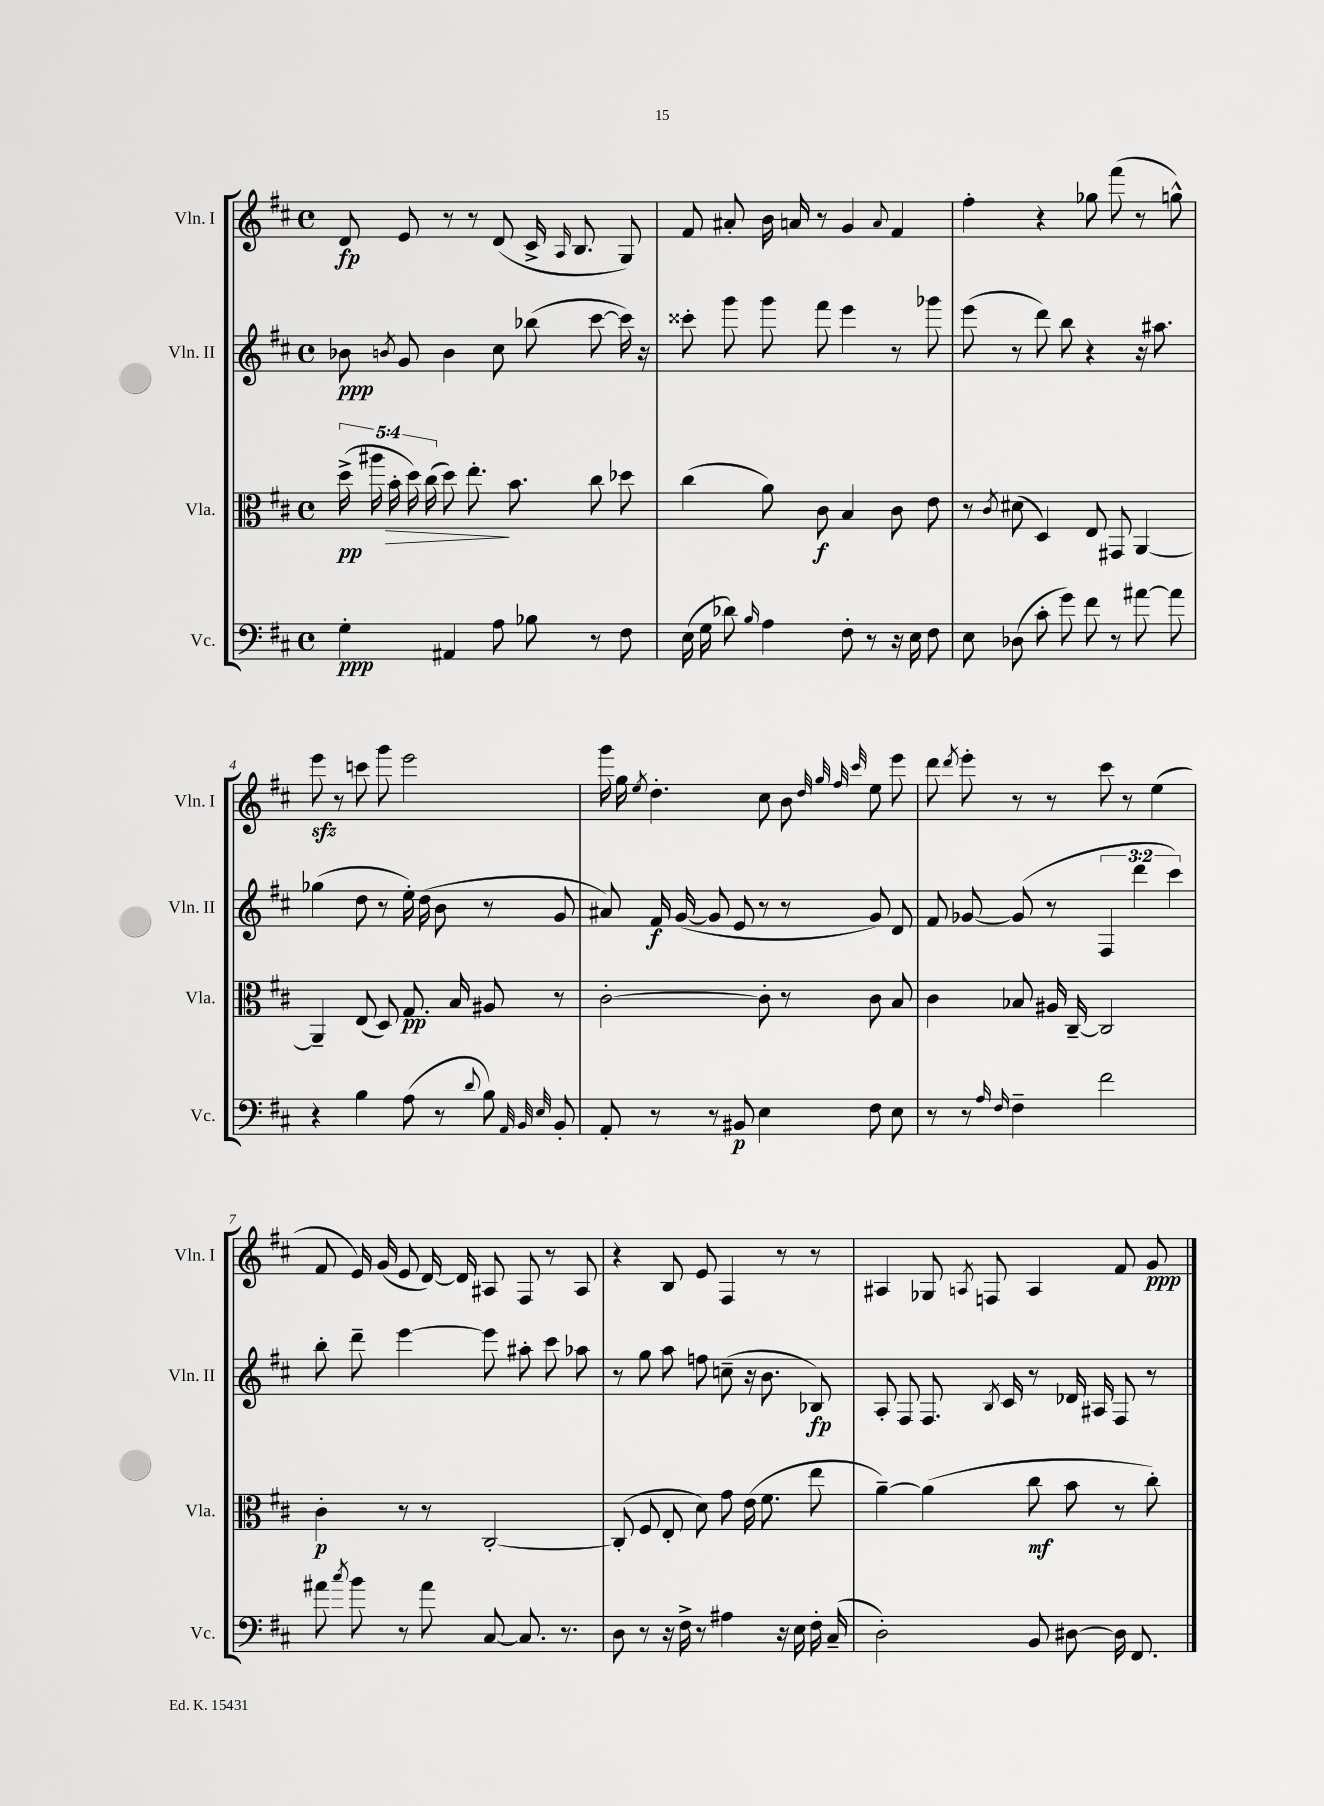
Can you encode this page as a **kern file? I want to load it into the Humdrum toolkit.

**kern	**dynam	**kern	**dynam	**kern	**dynam	**kern	**dynam
*part4	*part4	*part3	*part3	*part2	*part2	*part1	*part1
*staff4	*staff4	*staff3	*staff3	*staff2	*staff2	*staff1	*staff1
*I"Vc.	*	*I"Vla.	*	*I"Vln. II	*	*I"Vln. I	*
*I'Vc.	*	*I'Vla.	*	*I'Vln. II	*	*I'Vln. I	*
*clefF4	*	*clefC3	*	*clefG2	*	*clefG2	*
*k[f#c#]	*	*k[f#c#]	*	*k[f#c#]	*	*k[f#c#]	*
*M4/4	*	*M4/4	*	*M4/4	*	*M4/4	*
*met(c)	*	*met(c)	*	*met(c)	*	*met(c)	*
=1	=1	=1	=1	=1	=1	=1	=1
4G'\	ppp	(20dd^\	pp	8b-X\	ppp	8d/	fp
.	.	20aa#X\	.	.	.	.	.
!	!	!	!LO:HP:b	!	!	!	!
.	.	20b'\	>	.	.	.	.
.	.	.	.	8qbn/	.	.	.
.	.	.	.	8g/	.	8e/	.
.	.	20dd\)	.	.	.	.	.
.	.	(20cc#\	.	.	.	.	.
4AA#X/	.	8dd\)	.	4b\	.	8r	.
.	.	8.ee'\	.	.	.	8r	.
8A\	.	.	.	8cc#\	.	(8d/	.
.	.	8.b\	]	.	.	.	.
8B-X\	.	.	.	(8bb-X\	.	16c#^/	.
.	.	.	.	.	.	16qqA/	.
.	.	.	.	.	.	8.B/	.
8r	.	8cc#\	.	[8ccc#\	.	.	.
8F#\	.	8dd-X\	.	16ccc#\])	.	8G/)	.
.	.	.	.	16r	.	.	.
=2	=2	=2	=2	=2	=2	=2	=2
(16E\	.	(4cc#\	.	8ccc##X'\	.	8f#/	.
16G\	.	.	.	.	.	.	.
8d-X\)	.	.	.	8ggg\	.	8a#X'/	.
16qqB/	.	.	.	.	.	.	.
4A\	.	8a\)	.	8ggg\	.	16b\	.
.	.	.	.	.	.	16an/	.
.	.	8c#\	f	8fff#\	.	8r	.
8F#'\	.	4B/	.	4eee\	.	4g/	.
8r	.	.	.	.	.	.	.
.	.	.	.	.	.	8qqa/	.
16r	.	8c#\	.	8r	.	4f#/	.
16E\	.	.	.	.	.	.	.
8F#\	.	8e\	.	8ggg-X\	.	.	.
=3	=3	=3	=3	=3	=3	=3	=3
8E\	.	8r	.	(8eee\	.	4ff#'\	.
.	.	8qc#/	.	.	.	.	.
(8D-X\	.	(8d#X\	.	8r	.	.	.
8c#'\	.	4D/)	.	8ddd\)	.	4r	.
8g\)	.	.	.	8bb\	.	.	.
8f#\	.	8E/	.	4r	.	8gg-X\	.
8r	.	8GG#X/	.	.	.	(8fff#\	.
[8a#X\	.	[4AA/	.	16r	.	8r	.
.	.	.	.	8.aa#X\	.	.	.
8a#\]	.	.	.	.	.	8ggn^^\)	.
!!LO:LB:g=z
=4	=4	=4	=4	=4	=4	=4	=4
4r	.	4AA~/]	.	(4gg-X\	.	8eeezz\	.
.	.	.	.	.	.	8r	.
4B\	.	(8E/	.	8dd\	.	8cccn\	.
.	.	8D/)	.	8r	.	8ggg\	.
(8A\	.	8.G/	pp	16ee'\)	.	2eee\	.
.	.	.	.	(16dd\	.	.	.
8r	.	.	.	8b\	.	.	.
.	.	16B/	.	.	.	.	.
8qqd/	.	.	.	.	.	.	.
8B\)	.	8A#X/	.	8r	.	.	.
32qqAA/	.	.	.	.	.	.	.
32qqBB/	.	.	.	.	.	.	.
32qqE/	.	.	.	.	.	.	.
8BB'/	.	8r	.	8g/	.	.	.
=5	=5	=5	=5	=5	=5	=5	=5
8AA'/	.	[2c#'\	.	8a#X/)	.	16ggg\	.
.	.	.	.	.	.	16gg\	.
.	.	.	.	.	.	8qee/	.
8r	.	.	.	16f#/	f	4.dd'\	.
.	.	.	.	([16g/	.	.	.
8r	.	.	.	8g/]	.	.	.
8BB#X/	p	.	.	8e/	.	.	.
4E\	.	8c#'\]	.	8r	.	8cc#\	.
.	.	8r	.	8r	.	8b\	.
.	.	.	.	.	.	32qqdd/	.
.	.	.	.	.	.	32qqgg/	.
.	.	.	.	.	.	32qqff#/	.
.	.	.	.	.	.	32qqccc#/	.
8F#\	.	8c#\	.	8g/)	.	8ee\	.
8E\	.	8B/	.	8d/	.	8eee\	.
=6	=6	=6	=6	=6	=6	=6	=6
8r	.	4c#\	.	8f#/	.	8ddd\	.
.	.	.	.	.	.	8qddd/	.
8r	.	.	.	[8g-X/	.	8eee'\	.
16qqA/	.	.	.	.	.	.	.
16qqF#/	.	.	.	.	.	.	.
4F#~\	.	8B-X/	.	(8g-/]	.	8r	.
.	.	16A#X/	.	8r	.	8r	.
.	.	[16C#~/	.	.	.	.	.
2f#\	.	2C#/]	.	6F#/	.	8ccc#\	.
.	.	.	.	.	.	8r	.
.	.	.	.	6ddd\	.	.	.
.	.	.	.	.	.	(4ee\	.
.	.	.	.	6ccc#\)	.	.	.
!!LO:LB:g=z
=7	=7	=7	=7	=7	=7	=7	=7
8a#X\	.	4c#'\	p	8bb'\	.	8f#/	.
8qcc#/	.	.	.	.	.	.	.
8b\	.	.	.	8ddd~\	.	16e/)	.
.	.	.	.	.	.	(16g/	.
8r	.	8r	.	[4eee\	.	8e/	.
8a#\	.	8r	.	.	.	[16d/)	.
.	.	.	.	.	.	16d/]	.
[8C#/	.	[2C#'/	.	8eee\]	.	8A#X/	.
8.C#/]	.	.	.	8aa#X'\	.	8F#/	.
.	.	.	.	8ccc#\	.	8r	.
8.r	.	.	.	.	.	.	.
.	.	.	.	8aa-X\	.	8A#/	.
=8	=8	=8	=8	=8	=8	=8	=8
8D\	.	(8C#'/]	.	8r	.	4r	.
8r	.	8F#/	.	8gg\	.	.	.
16r	.	8E'/	.	8aa\	.	8B/	.
16F#^\	.	.	.	.	.	.	.
8r	.	8d\)	.	8ffn\	.	8e/	.
4A#X\	.	8g\	.	(8ccn~\	.	4F#/	.
.	.	(16e\	.	16r	.	.	.
.	.	8.f#\	.	8.b\	.	.	.
16r	.	.	.	.	.	8r	.
16E\	.	.	.	.	.	.	.
16F#'\	.	8ee\	.	8B-X/)	fp	8r	.
(16C#~/	.	.	.	.	.	.	.
=9	=9	=9	=9	=9	=9	=9	=9
2D'\)	.	[4a~\)	.	8A'/	.	4A#X/	.
.	.	.	.	8F#/	.	.	.
.	.	(4a\]	.	8.F#/	.	8G-X/	.
.	.	.	.	.	.	8qAn/	.
.	.	.	.	.	.	8Fn/	.
.	.	.	.	8qB/	.	.	.
.	.	.	.	16c#/	.	.	.
8BB/	.	8cc#\	mf	8r	.	4A/	.
[8D#X\	.	8b\	.	16d-X/	.	.	.
.	.	.	.	16A#X/	.	.	.
16D#\]	.	8r	.	8F#/	.	8f#/	.
8.FF#/	.	.	.	.	.	.	.
.	.	8cc#'\)	.	8r	.	8g/	ppp
==	==	==	==	==	==	==	==
*-	*-	*-	*-	*-	*-	*-	*-
